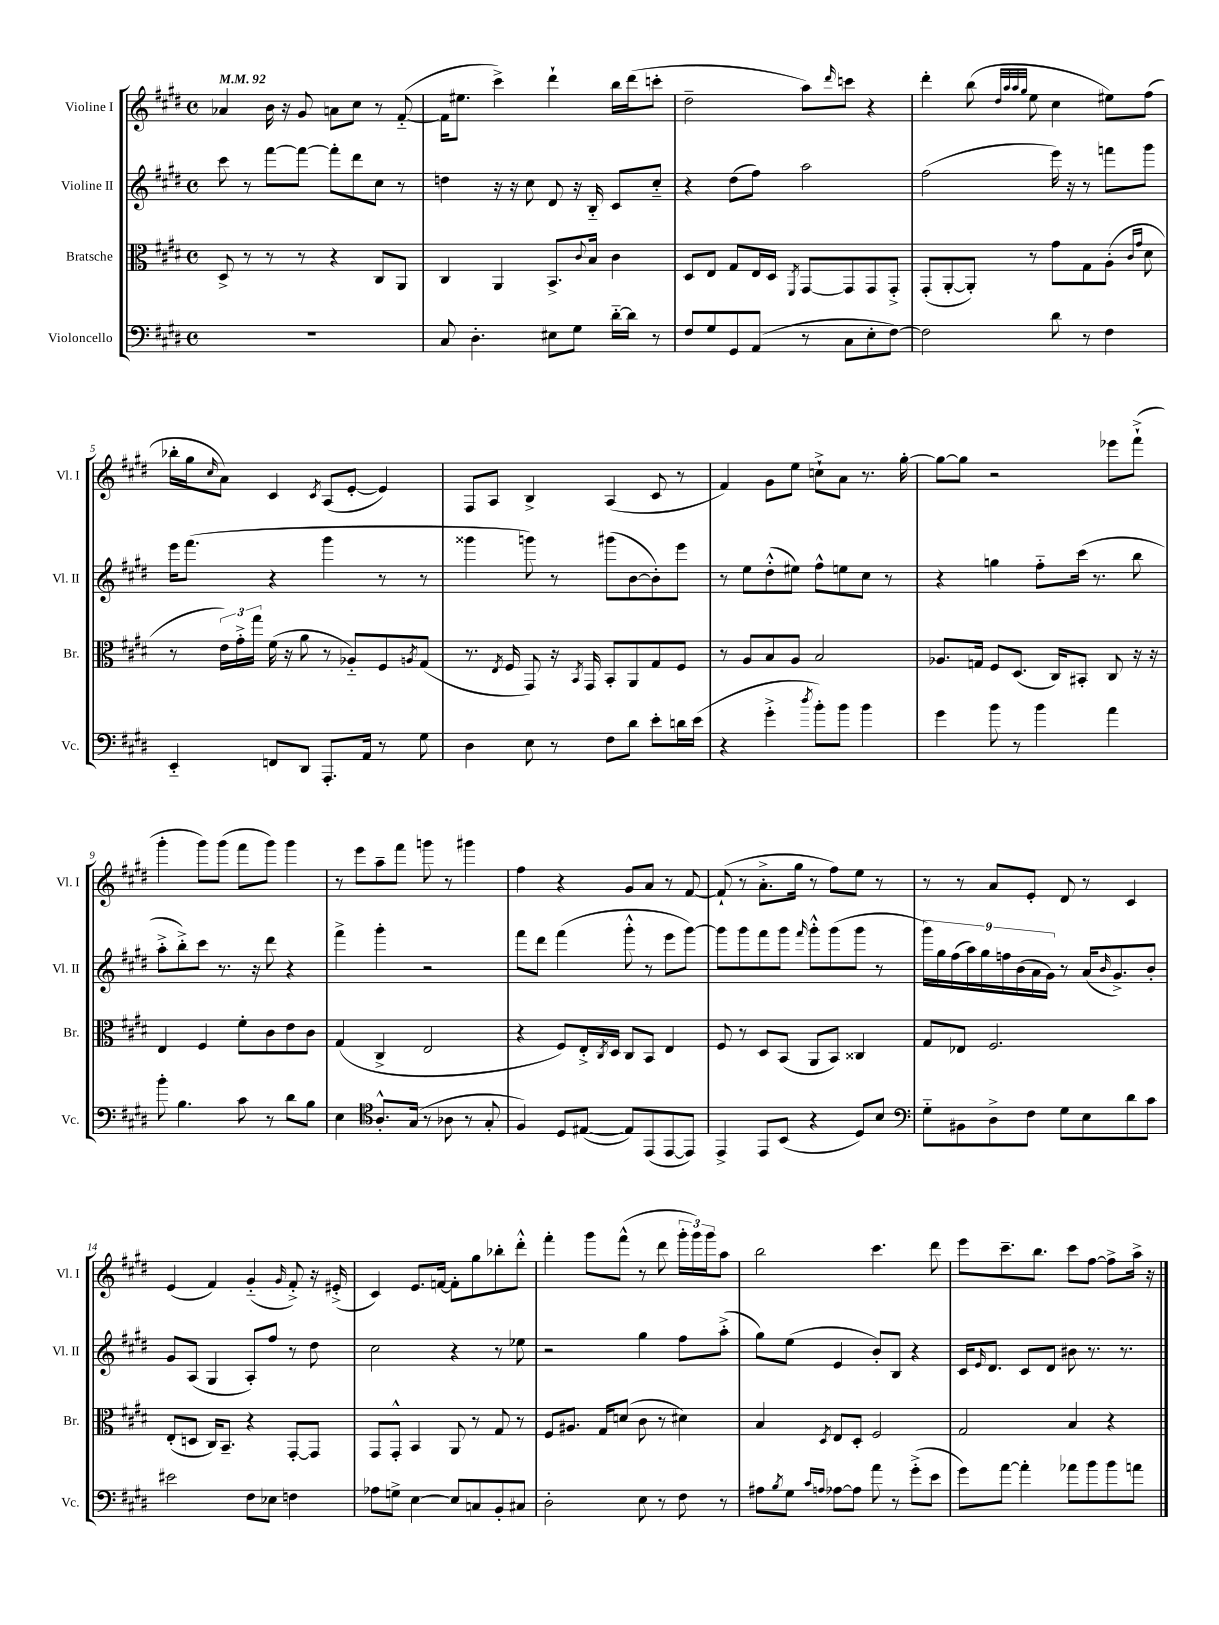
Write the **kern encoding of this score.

**kern	**kern	**kern	**kern
*staff4	*staff3	*staff2	*staff1
*clefF4	*clefC3	*clefG2	*clefG2
*k[f#c#g#d#]	*k[f#c#g#d#]	*k[f#c#g#d#]	*k[f#c#g#d#]
*M4/4	*M4/4	*M4/4	*M4/4
*met(c)	*met(c)	*met(c)	*met(c)
*MM92	*MM92	*MM92	*MM92
1r	8D#^/	8ccc#\	4a-/
.	8r	8r	.
.	8r	[8fff#\L	16b\
.	.	.	16r
.	8r	8fff#\_J	8g#/
.	4r	8fff#'\]L	8a\L
.	.	8ddd#\	8cc#\J
.	8C#/L	8cc#\J	8r
.	8AA/J	8r	([8f#'~/
=	=	=	=
8C#/	4C#/	4dd\	16f#\]LK
.	.	.	8.ee#\J
4.D#'\	.	.	.
.	4AA/	16r	4ccc#^\)
.	.	16r	.
.	.	8cc#\	.
8E#\L	8.BB^/L	8d#/	4ddd#`\
8G#\J	.	16r	.
.	8qqc#/	.	.
.	16B/Jk	16B'~/	.
[16d#'~\LL	4c#\	8c#/L	16bb\LL
16d#\]JJ	.	.	(16ddd#\J
8r	.	8cc#'~/J	8ccc'\J
=	=	=	=
8F#/L	8D#/L	4r	2dd#~\
8G#/	8E/J	.	.
8GG#/	8G#/L	(8dd#\L	.
(8AA/J	16E/L	8ff#\J)	.
.	16D#/JJ	.	.
.	8qFF#/	.	.
8r	[8GG#/L	2aa\	8aa\L)
.	.	.	16qqddd#/
8C#\L	8GG#/]	.	8ccc\J
8E'\	8GG#/	.	4r
[8F#\J)	8GG#'^/J	.	.
=	=	=	=
2F#\]	(8GG#'/L	(2ff#\	4ddd#'\
.	[8AA'/	.	.
.	8AA'/]J)	.	(8bb\
.	.	.	32qqdd#/LLL
.	.	.	32qqaa/
.	.	.	32qqaa/
.	.	.	32qqgg#/JJJ
.	8r	.	8ee\
8d#\	8g#\L	16eee\)	4cc#\
.	.	16r	.
8r	8G#\	8r	.
4F#\	(8A'\J	8fff\L	8ee#\L)
.	16qqc#/LL	.	.
.	16qqg#/JJ	.	.
.	8d#\	8ggg#\J	(8ff#\J
=	=	=	=
4EE'~/	8r	16eee\LK	16bb-'\LL
.	.	(8.fff#\J	16gg#\J
.	.	.	16qqcc#/
.	24e\LL)	.	8a\J)
.	24g#'^\	.	.
.	24gg#\JJ	.	.
8FF/L	(16f#\	4r	4c#/
.	16r	.	.
8DD#/J	8a\	.	.
.	.	.	8qc#/
8.AAA'/L	8r	4ggg#\	(8A/L
.	8A-'~/L)	.	[8e'/J
16AA/Jk	.	.	.
8r	8F#/	8r	4e/])
.	8qA/	.	.
8G#\	(8G#/J	8r	.
=	=	=	=
4D#\	8.r	4ggg##\	8F#/L
.	.	.	8A/J
.	8qE/	.	.
.	16F#/	.	.
8E\	8GG#/)	8ggg\)	4B^/
8r	16r	8r	.
.	8qBB/	.	.
.	16GG#/	.	.
8F#\L	8BB'/L	(8ggg#\L	(4A/
8d#\J	8AA/	[8b\	.
8e'\L	8G#/	8b'\])	8c#/
16d\L	8F#/J	8eee\J	8r
(16e\JJ	.	.	.
=	=	=	=
4r	8r	8r	4f#/)
.	8A/L	8ee\L	.
4g#'^\	8B/	(8dd#'^^\	8g#\L
.	8A/J	8ee#\J)	8ee\J
8qdd#/	.	.	.
8b'\L)	2B/	8ff#^^\L	8cc`^\L
8b\J	.	8ee\	8a\J
4b\	.	8cc#\J	8.r
.	.	8r	.
.	.	.	[16gg#'\
=	=	=	=
4g#\	8.A-/L	4r	8gg#\_L
.	.	.	8gg#\]J
.	16G/Jk	.	.
8b\	8F#/L	4gg\	2r
8r	(8.D#/J	.	.
4b\	.	8ff#'~\L	.
.	16C#/LK)	.	.
.	8BB#'/J	(16ccc#\Jk	.
.	.	8.r	.
4a\	8C#/	.	8eee-\L
.	16r	8bb\	(8fff#`^\J
.	16r	.	.
=	=	=	=
8b'\	4E/	8aa'^\L	4ggg#'\
4.B\	.	8bb'^\)	.
.	4F#/	8ccc#\J	8ggg#\L)
.	.	8.r	(8ggg#\J
8c#\	8f#'\L	.	8fff#\L
.	.	16r	.
8r	8c#\	8ddd#\	8ggg#\J)
8d#\L	8e\	4r	4ggg#\
8B\J	8c#\J	.	.
=	=	=	=
4E\	(4G#/	4fff#^\	8r
.	.	.	8eee\L
*clefC4	*	*	*
8.A'^^/L	4C#^/	4ggg#'\	8aa~\
.	.	.	8fff#\J
(16G#/Jk	.	.	.
8r	2E/	2r	8ggg\
8A-\	.	.	8r
8r	.	.	4ggg#\
8G#'/	.	.	.
=	=	=	=
4F#/)	4r	8fff#\L	4ff#\
.	.	8ddd#\J	.
8D#/L	8F#/L)	(4fff#\	4r
([8E#/J	16E'^/L	.	.
.	8qC#/	.	.
.	16D#/JJ	.	.
8E#/]L)	8C#/L	8ggg#'^^\	8g#/L
(8EE/	8BB/J	8r	8a/J
[8EE/	4E/	8eee\L	8r
8EE/]J)	.	[8ggg#\J)	[8f#/
=	=	=	=
4EE^/	8F#/	8ggg#\]L	(8f#`/]
.	8r	8ggg#\	8r
8EE/L	8D#/L	8fff#\	8.a'^\L
(8BB/J	(8BB/J	8ggg#\J	.
.	.	.	16gg#\Jk
.	.	16qqfff#/	.
4r	8AA/L	8ggg#'^^\L	8r
.	8BB/J)	(8ggg#\	8ff#\L)
8D#/L)	4C##/	8ggg#\J	8ee\J
8B/J	.	8r	8r
=	=	=	=
*clefF4	*	*	*
8G#'~\L	8G#/L	18ggg#\LL)	8r
.	.	18gg#\	.
.	.	(18ff#\	.
8BB#\	8E-/J	.	8r
.	.	18aa\)	.
.	.	18gg#\	.
8D#^\	2.F#/	.	8a/L
.	.	18ff\	.
.	.	(18b\	.
8F#\J	.	.	8e'/J
.	.	18a\	.
.	.	18g#\JJ)	.
8G#\L	.	8r	8d#/
8E\	.	(16a/LK	8r
.	.	16qqb/	.
.	.	8.g#^/)	.
8d#\	.	.	4c#/
8c#\J	.	8b'/J	.
=	=	=	=
2e#\	(8E'/L	8g#/L	(4e/
.	8D/J	(8A/J	.
.	16C#/LK)	4G#/	4f#/)
.	8.BB~/J	.	.
8F#\L	4r	8A'/L)	(4g#'~/
8E-\J	.	8ff#/J	.
.	.	.	16qqg#/
4F\	[8GG#'/L	8r	8f#'^/)
.	8GG#/]J	8dd#\	16r
.	.	.	(16e#'^/
=	=	=	=
8A-\L	8GG#/L	2cc#\	4c#/)
8G^\J	8GG#'^^/J	.	.
[4E\	4BB/	.	8.e/L
.	.	.	[16f/Jk
8E/]L	8AA/	4r	8f'\]L
8C/	8r	.	8gg#\
8BB'/	8G#/	8r	8bb-'\
8C#/J	8r	8ee-\	8ddd#'^^\J
=	=	=	=
2D#'\	8F#/L	2r	4fff#'\
.	8.A#/J	.	.
.	.	.	8ggg#\L
.	16G#/LK	.	.
.	(8d/J	.	(8fff#^^\J
8E\	8c#\	4gg#\	8r
8r	8r	.	8ddd#\
8F#\	4d#\)	8ff#\L	24ggg#'\LL
.	.	.	24ggg#\)
.	.	.	24ggg#\J
8r	.	(8aa'^\J	8aa\J
=	=	=	=
8A#\L	4B/	8gg#\L)	2bb\
8qB/	.	.	.
8G#\J	.	(8ee\J	.
16qqc#/LL	.	.	.
16qqA/JJ	8qD#/	.	.
[8A-\L	8E/L	4e/	.
8A-\]J	8D#'/J	.	.
8a\	2F#/	8b'/L)	4.ccc#\
8r	.	8B/J	.
(8g#'^\L	.	4r	.
8e\J	.	.	8ddd#\
=	=	=	=
8g#\L)	2G#/	16c#/LK	8eee\L
.	.	16qqe/	.
.	.	8.d#/J	.
[8a\J	.	.	8.ccc#~\
4a'\]	.	8c#/L	.
.	.	.	8.bb\J
.	.	8d#/J	.
8a-\L	4B/	8b#\	8ccc#\L
8b\	.	8.r	[8ff#\J
8b\	4r	.	8ff#^\]L
.	.	8.r	.
8a\J	.	.	16aa^\Jk
.	.	.	16r
==	==	==	==
*-	*-	*-	*-
